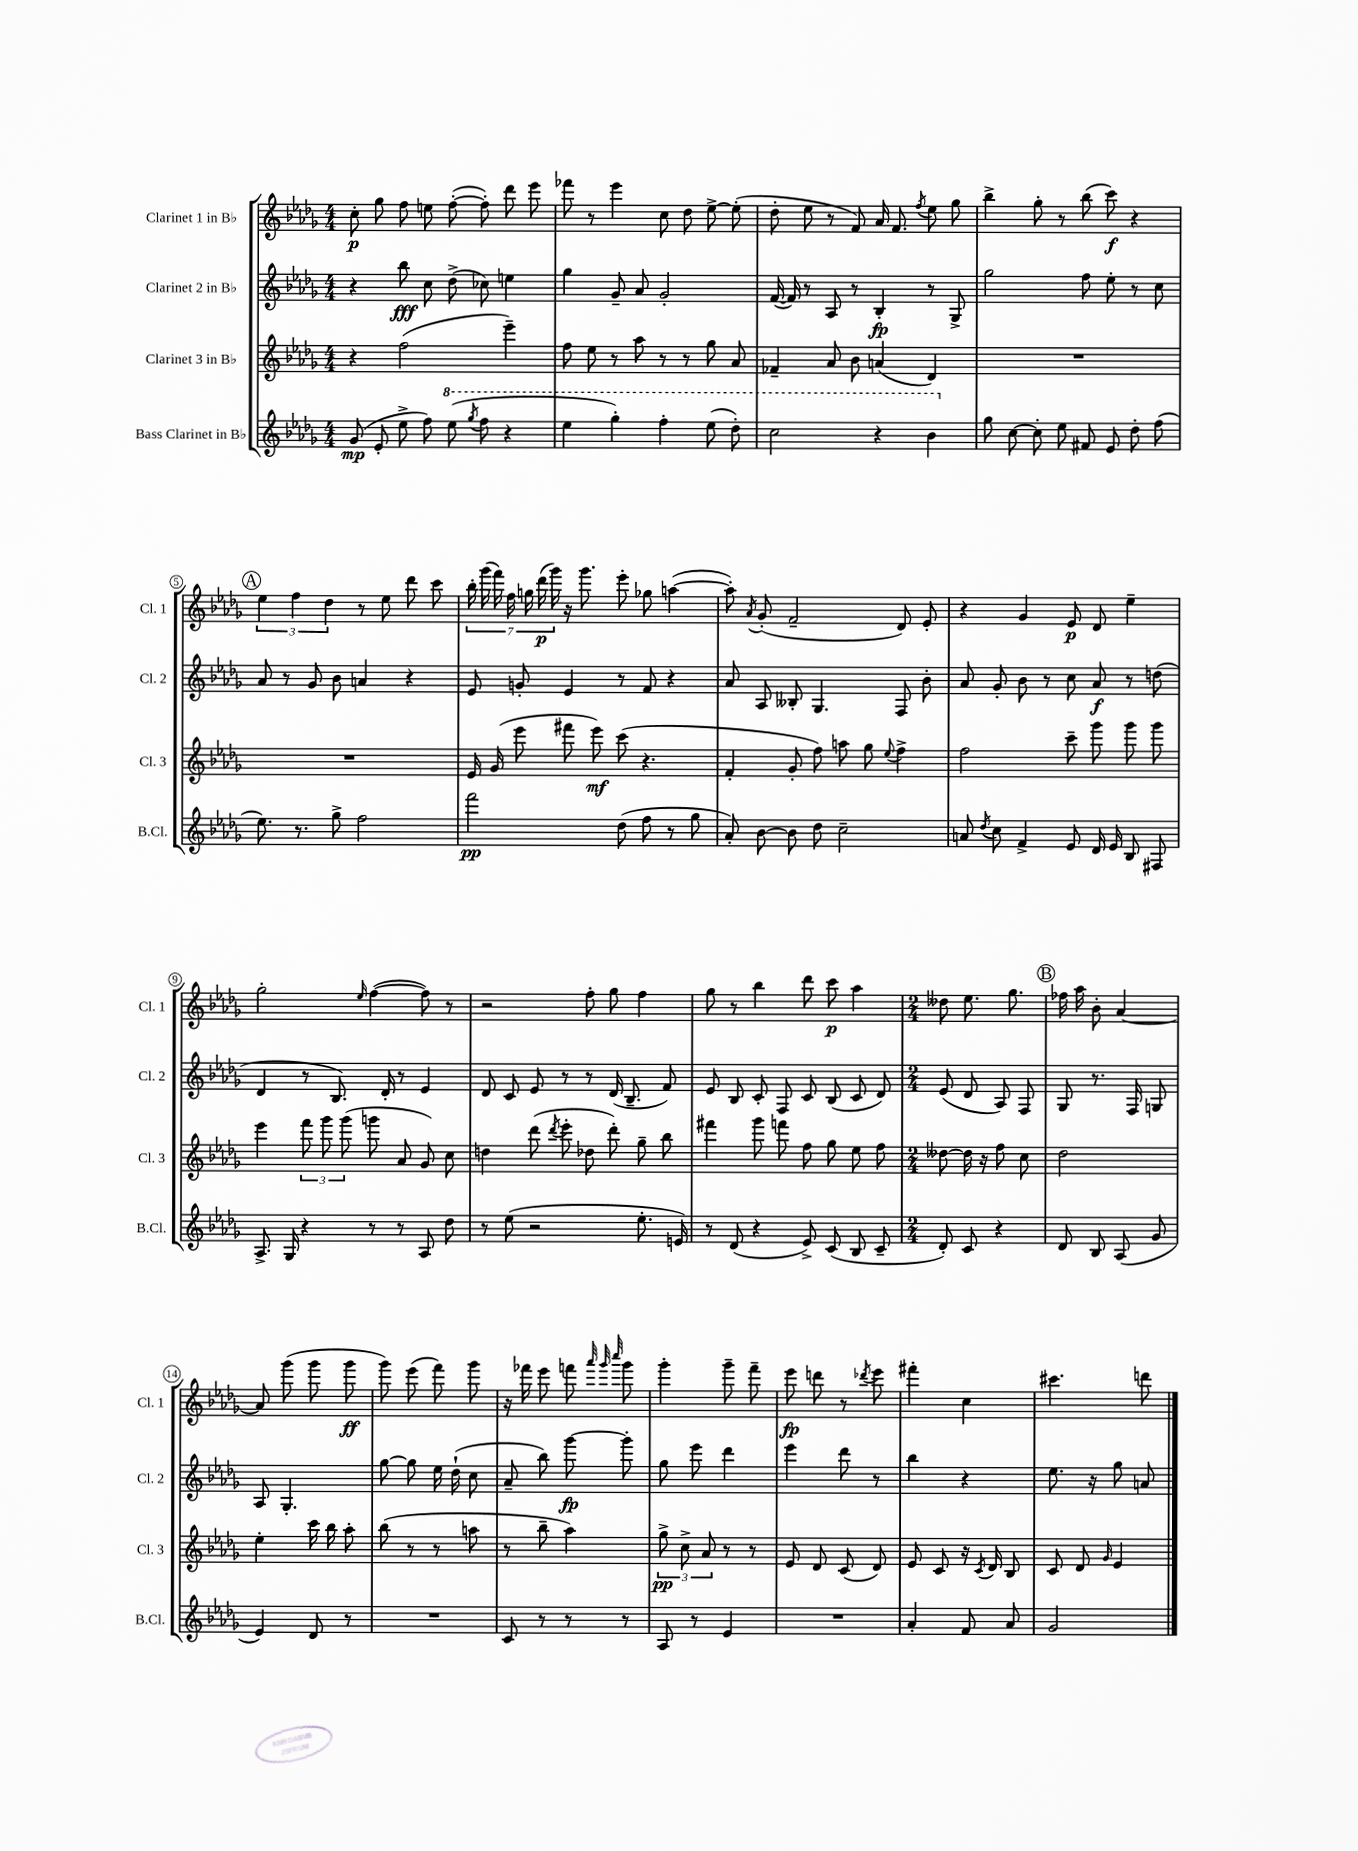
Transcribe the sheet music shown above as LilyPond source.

<<
\new StaffGroup <<
\new Staff = "s0" \with { instrumentName = "Clarinet 1 in Bb" shortInstrumentName = "Cl. 1" } {
    \clef treble \key des \major \numericTimeSignature \time 4/4
    \autoBeamOff c''8-.\p ges''8 f''8 e''8 f''8~-.( f''8-.) des'''8 ees'''8 |
    fes'''8 r8 ees'''4 c''8 des''8 ees''8~-> ees''8-.( |
    des''8-. ees''8 r8 f'8) aes'16 f'8. \acciaccatura { f''8 } ees''8 ges''8 |
    bes''4-> ges''8-. r8 bes''8( c'''8\f) r4 |
    \mark \markup { \circle "A" } \tuplet 3/2 { ees''4 f''4 des''4 } r8 ees''8 des'''8 c'''8 |
    \tuplet 7/4 { bes''16-. ges'''16( f'''16) f''16 g''16 des'''16\p( ges'''16) } r16 ges'''8. ees'''8-. ges''8 a''4~( |
    a''8-.) \acciaccatura { aes'8 } ges'8-.( f'2-- des'8) ees'8-. |
    r4 ges'4 ees'8\p des'8 ees''4-- |
    ges''2-. \grace { ees''16 } f''4~( f''8) r8 |
    r2 f''8-. ges''8 f''4 |
    ges''8 r8 bes''4 des'''8 c'''8\p aes''4 |
    \numericTimeSignature \time 2/4 deses''8 ees''8. ges''8. |
    \mark \markup { \circle "B" } fes''16 aes''16 bes'8-. aes'4~ |
    aes'8 ges'''8( ges'''8 ges'''8\ff |
    ges'''8) ees'''8( f'''8) ges'''8 |
    r16 fes'''16 ees'''8 f'''8 \grace { aes'''32 ges'''32 c''''32 } ges'''8 |
    ges'''4-. ges'''8-- f'''8-- |
    ees'''8\fp d'''8 r8 \acciaccatura { des'''8 } ees'''8 |
    fis'''4-. c''4 |
    cis'''4. d'''8 \bar "|." |
}
\new Staff = "s1" \with { instrumentName = "Clarinet 2 in Bb" shortInstrumentName = "Cl. 2" } {
    \clef treble \key des \major \numericTimeSignature \time 4/4
    \autoBeamOff r4 bes''8\fff c''8 des''8->( ces''8) e''4 |
    ges''4 ges'8-- aes'8 ges'2-. |
    f'16~( f'16) r8 aes8 r8 bes4-.\fp r8 ges8-> |
    ges''2 f''8 ees''8-. r8 c''8 |
    \mark \markup { \circle "A" } aes'8 r8 ges'8 bes'8 a'4 r4 |
    ees'8 g'8-. ees'4 r8 f'8 r4 |
    aes'8 aes8 beses8-. ges4. f8 bes'8-. |
    aes'8 ges'8-. bes'8 r8 c''8 aes'8\f r8 d''8( |
    des'4 r8 bes8.) des'16-. r8 ees'4 |
    des'8 c'8 ees'8 r8 r8 des'16( bes8.-- f'8) |
    ees'8 bes8 c'8-. f8 c'8 bes8( c'8 des'8) |
    \numericTimeSignature \time 2/4 ees'8( des'8 aes8) f8 |
    \mark \markup { \circle "B" } ges8 r8. f16 g8 |
    aes8 ges4.-. |
    ges''8~ ges''8 ees''16 des''16-!( c''8 |
    aes'8-- bes''8) ges'''8~\fp ges'''8-. |
    ges''8 ees'''8 des'''4 |
    ees'''4 des'''8 r8 |
    bes''4 r4 |
    ees''8. r16 ges''8 a'8 \bar "|." |
}
\new Staff = "s2" \with { instrumentName = "Clarinet 3 in Bb" shortInstrumentName = "Cl. 3" } {
    \clef treble \key des \major \numericTimeSignature \time 4/4
    \autoBeamOff r4 f''2( ees'''4--) |
    f''8 ees''8 r8 aes''8 r8 r8 ges''8 aes'8 |
    fes'4-- aes'8 bes'8 a'4( des'4) |
    R1 |
    \mark \markup { \circle "A" } R1 |
    ees'16 ges'16( ees'''8 fis'''8 ees'''8\mf) c'''8( r4. |
    f'4-. ges'8-. f''8) a''8 ges''8 \appoggiatura { ees''8 } f''4-> |
    f''2 c'''8-- ges'''8 ges'''8 ges'''8 |
    ees'''4 \tuplet 3/2 { f'''8 ges'''8 ges'''8( } g'''8 aes'8 ges'8) c''8 |
    d''4 des'''8( \acciaccatura { des'''8 } ees'''8-. des''8 des'''8-.) ges''8-- bes''8 |
    fis'''4 ges'''8 f'''8 f''8 ges''8 ees''8 f''8 |
    \numericTimeSignature \time 2/4 deses''8~ deses''16 r16 f''8 c''8 |
    \mark \markup { \circle "B" } des''2 |
    ees''4-. c'''16 bes''16 aes''8-. |
    bes''8( r8 r8 a''8 |
    r8 bes''8-- aes''4) |
    \tuplet 3/2 { ges''8->\pp c''8-> aes'8 } r8 r8 |
    ees'8 des'8 c'8( des'8) |
    ees'8 c'8 r16 \acciaccatura { c'8 } des'16 bes8 |
    c'8 des'8 \grace { ges'16 } ees'4 \bar "|." |
}
\new Staff = "s3" \with { instrumentName = "Bass Clarinet in Bb" shortInstrumentName = "B.Cl." } {
    \clef treble \key des \major \numericTimeSignature \time 4/4
    \autoBeamOff ges'8\mp( ees'8-. ees''8-> f''8) \ottava #1 ees'''8( \acciaccatura { ges'''8 } f'''8 r4 |
    ees'''4 ges'''4-.) f'''4-. ees'''8( des'''8-.) |
    c'''2 r4 bes''4 \ottava #0 |
    ges''8 c''8~ c''8-. ees''8 fis'8 ees'8 des''8-. f''8( |
    \mark \markup { \circle "A" } ees''8.) r8. ges''8-> f''2 |
    f'''2\pp des''8( f''8 r8 ges''8 |
    aes'8-.) bes'8~ bes'8 des''8 c''2-- |
    a'8 \acciaccatura { des''8 } c''8 f'4-> ees'8 des'16 ees'16 bes8 fis8 |
    aes8.-> ges16 r4 r8 r8 aes8 des''8 |
    r8 ees''8( r2 ees''8.-. e'16) |
    r8 des'8( r4 ees'8->) c'8( bes8 c'8-- |
    \numericTimeSignature \time 2/4 des'8-.) c'8 r4 |
    \mark \markup { \circle "B" } des'8 bes8 aes8( ges'8 |
    ees'4) des'8 r8 |
    R2 |
    c'8 r8 r8 r8 |
    aes8 r8 ees'4 |
    R2 |
    aes'4-. f'8 aes'8 |
    ges'2 \bar "|." |
}
>>
>>
\layout { \context { \Score \override BarNumber.stencil = #(make-stencil-circler 0.1 0.3 ly:text-interface::print) } }
